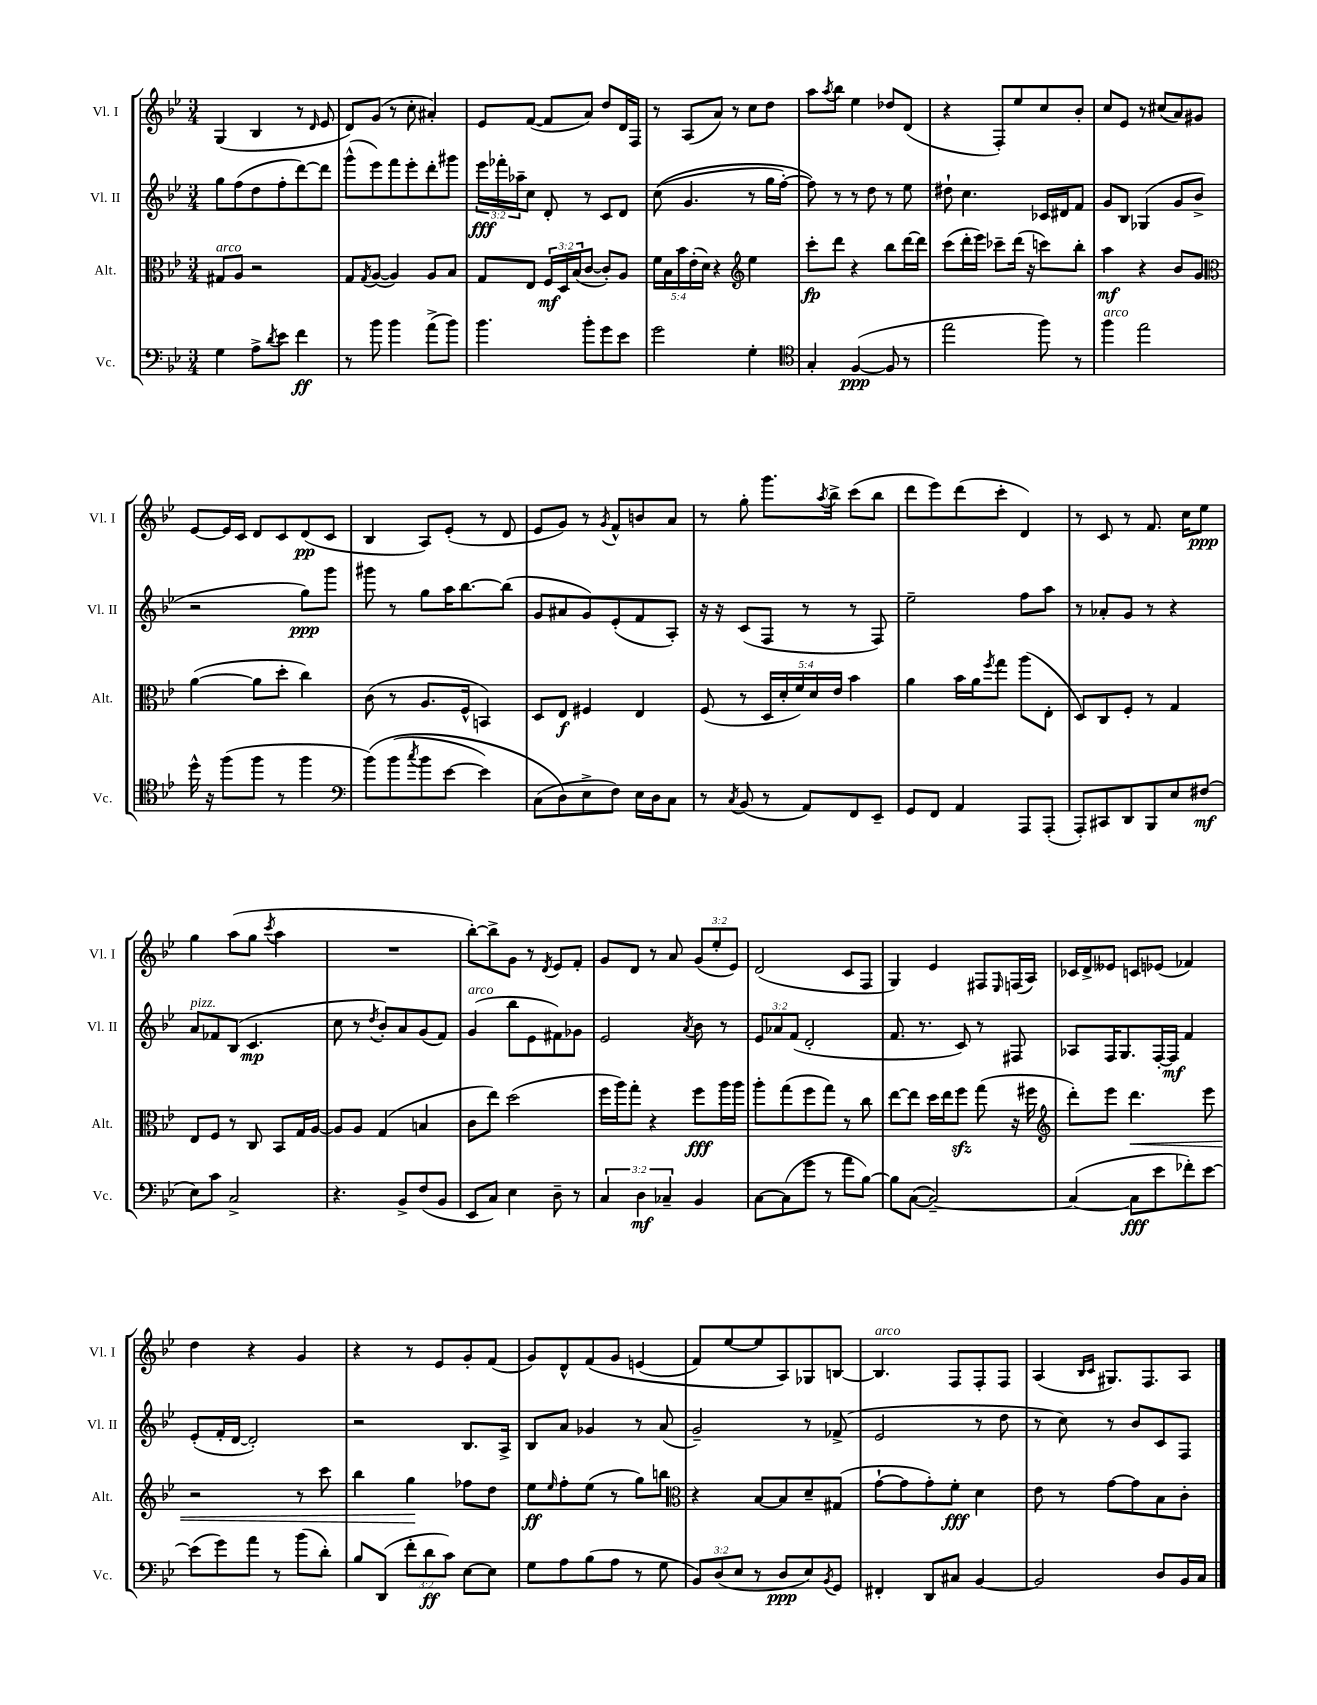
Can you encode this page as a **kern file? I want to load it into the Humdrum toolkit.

**kern	**dynam	**kern	**dynam	**kern	**dynam	**kern	**dynam
*part4	*part4	*part3	*part3	*part2	*part2	*part1	*part1
*staff4	*staff4	*staff3	*staff3	*staff2	*staff2	*staff1	*staff1
*I"Vc.	*	*I"Alt.	*	*I"Vl. II	*	*I"Vl. I	*
*I'Vc.	*	*I'Alt.	*	*I'Vl. II	*	*I'Vl. I	*
*clefF4	*	*clefC3	*	*clefG2	*	*clefG2	*
*k[b-e-]	*	*k[b-e-]	*	*k[b-e-]	*	*k[b-e-]	*
*M3/4	*	*M3/4	*	*M3/4	*	*M3/4	*
=73	=73	=73	=73	=73	=73	=73	=73
!	!	!LO:TX:a:i:t=arco	!	!	!	!	!
4G\	.	8G#X/L	.	8gg\L	.	(4G/	.
.	.	8A/J	.	(8ff\	.	.	.
8A^\L	.	2r	.	8dd\	.	4B-/	.
8qd/	.	.	.	.	.	.	.
8e-\J	.	.	.	8ff'\	.	.	.
4f\	ff	.	.	[8ddd\)	.	8r	.
.	.	.	.	.	.	16qqd/	.
.	.	.	.	8ddd\J]	.	8e-/	.
=74	=74	=74	=74	=74	=74	=74	=74
8r	.	8G/L	.	(8ggg^^\L	.	8d/L)	.
.	.	8qG/	.	.	.	.	.
8b-\	.	([8A/J	.	8eee-\)	.	(8g/J	.
4b-\	.	4A/])	.	8fff\	.	8r	.
.	.	.	.	8eee-'\	.	8cc'\	.
(8a^\L	.	8A/L	.	8ddd'\	.	4a#X'/)	.
8b-\J)	.	8B-/J	.	8ggg#X\J	.	.	.
=75	=75	=75	=75	=75	=75	=75	=75
4.b-\	.	8G/L	.	24eee-\LL	fff	8e-/L	.
.	.	.	.	24fff-X'\	.	.	.
.	.	.	.	24aa-X~\J	.	.	.
.	.	8E-/J	.	8cc\J	.	([8f/J	.
.	.	24F/LL	mf	8d'/	.	8f/L]	.
.	.	24D/	.	.	.	.	.
.	.	(24B-/J	.	.	.	.	.
8b-'\L	.	[8c/J	.	8r	.	8a/J)	.
8g\	.	8c'/L])	.	8c/L	.	8dd/L	.
8e-\J	.	8A/J	.	8d/J	.	16d/L	.
.	.	.	.	.	.	16F/JJ	.
=76	=76	=76	=76	=76	=76	=76	=76
2g\	.	20f\LL	.	((8cc\	.	8r	.
.	.	20B-\	.	.	.	.	.
.	.	20b-\	.	.	.	.	.
.	.	.	.	4.g/	.	(8A/L	.
.	.	(20e-'\	.	.	.	.	.
.	.	20d\JJ)	.	.	.	.	.
.	.	4r	.	.	.	8a/J)	.
.	.	.	.	.	.	8r	.
*	*	*clefG2	*	*	*	*	*
4G'\	.	4ee-\	.	8r	.	8cc\L	.
.	.	.	.	16gg\LL	.	8dd\J	.
.	.	.	.	[16ff'\JJ)	.	.	.
=77	=77	=77	=77	=77	=77	=77	=77
*clefC4	*	*	*	*	*	*	*
4G'/	.	8ccc'\L	fp	8ff\])	.	8aa\L	.
.	.	.	.	.	.	8qaa/	.
.	.	8ddd\J	.	8r	.	8bb-\J	.
([4F/	ppp	4r	.	8r	.	4ee-\	.
.	.	.	.	8dd\	.	.	.
8F/]	.	8bb-\L	.	8r	.	8dd-X/L	.
8r	.	[16ddd\L	.	8ee-\	.	(8d/J	.
.	.	16ddd\JJ]	.	.	.	.	.
=78	=78	=78	=78	=78	=78	=78	=78
2ee-\	.	(8ccc\L	.	8dd#X`\	.	4r	.
.	.	16ddd'\L	.	4.cc\	.	.	.
.	.	16eee-\JJ)	.	.	.	.	.
.	.	8ccc-X~\L	.	.	.	8F'/L)	.
.	.	(16ddd\Jk	.	.	.	8ee-/	.
.	.	16r	.	.	.	.	.
8ff\)	.	8cccn\L)	.	16c-X/LL	.	8cc/	.
.	.	.	.	16d#X/J	.	.	.
8r	.	8bb-'\J	.	8f/J	.	8b-'/J	.
=79	=79	=79	=79	=79	=79	=79	=79
!LO:TX:a:i:t=arco	!	!	!	!	!	!	!
4ff\	.	4aa\	mf	8g/L	.	8cc/L	.
.	.	.	.	8B-/J	.	8e-/J	.
2ee-\	.	4r	.	(4G-X/	.	8r	.
.	.	.	.	.	.	(8cc#X/L	.
.	.	8b-/L	.	8g/L	.	8a/)	.
.	.	8g/J	.	8b-^/J	.	8g#X/J	.
!!LO:LB:g=z
=80	=80	=80	=80	=80	=80	=80	=80
*	*	*clefC3	*	*	*	*	*
16dd^^\	.	([4a\	.	2r	.	[8e-/L	.
16r	.	.	.	.	.	.	.
(8ff\L	.	.	.	.	.	16e-/L]	.
.	.	.	.	.	.	16c/JJ	.
8ff\J	.	8a\L]	.	.	.	8d/L	.
8r	.	8dd'\J	.	.	.	8c/	.
4ff\	.	4cc\)	.	8gg\L)	ppp	(8d/	pp
.	.	.	.	8ggg\J	.	8c/J	.
=81	=81	=81	=81	=81	=81	=81	=81
*clefF4	*	*	*	*	*	*	*
(8b-\L)	.	(8c\	.	8ggg#X\	.	4B-/	.
(8b-\	.	8r	.	8r	.	.	.
8qcc/	.	.	.	.	.	.	.
8b-\	.	8.A/L	.	8gg\L	.	8A/L)	.
[8e-\J	.	.	.	16aa\K	.	(8e-'/J	.
.	.	16F^^/Jk	.	[8.bb-\	.	.	.
4e-\])	.	4BBn/)	.	.	.	8r	.
.	.	.	.	(8bb-\J]	.	8d/	.
=82	=82	=82	=82	=82	=82	=82	=82
(8C\L	.	8D/L	.	8g/L	.	8e-/L	.
8D\)	.	8E-/J	f	8a#X/	.	8g/J)	.
8E-^\	.	4F#X/	.	8g/)	.	8r	.
.	.	.	.	.	.	8qg/	.
8F\J)	.	.	.	(8e-'/	.	8f^^/L	.
16E-\LL	.	4E-/	.	8f/	.	8bn/	.
16D\J	.	.	.	.	.	.	.
8C\J	.	.	.	8A'/J)	.	8a/J	.
=83	=83	=83	=83	=83	=83	=83	=83
8r	.	(8F/	.	16r	.	8r	.
.	.	.	.	16r	.	.	.
8qC/	.	.	.	.	.	.	.
(8BB-/	.	8r	.	(8c/L	.	8gg'\	.
8r	.	20D/LL	.	8F/J	.	8.ggg\L	.
.	.	20d'/	.	.	.	.	.
.	.	20f/)	.	.	.	.	.
8AA/L)	.	.	.	8r	.	.	.
.	.	20d/	.	.	.	.	.
.	.	.	.	.	.	8qaa/	.
.	.	.	.	.	.	16bb-^\Jk	.
.	.	20e-/JJ	.	.	.	.	.
8FF/	.	4b-\	.	8r	.	(8ccc\L	.
8EE-~/J	.	.	.	8F/)	.	8bb-\J	.
=84	=84	=84	=84	=84	=84	=84	=84
8GG/L	.	4a\	.	2ee-~\	.	8ddd\L	.
8FF/J	.	.	.	.	.	8eee-\)	.
4AA/	.	16b-\LL	.	.	.	(8ddd\	.
.	.	16a\J	.	.	.	.	.
.	.	8qff/	.	.	.	.	.
.	.	8gg\J	.	.	.	8ccc'\J	.
8AAA/L	.	(8aa\L	.	8ff\L	.	4d/)	.
(8AAA'/J	.	8E-'\J	.	8aa\J	.	.	.
=85	=85	=85	=85	=85	=85	=85	=85
8AAA'/L)	.	8D/L)	.	8r	.	8r	.
8CC#X/	.	8C/	.	8a-X'/L	.	8c/	.
8DD/	.	8F'/J	.	8g/J	.	8r	.
8BBB-/	.	8r	.	8r	.	8.f/	.
8E-/	.	4G/	.	4r	.	.	.
.	.	.	.	.	.	16cc\KL	.
(8F#X/J	mf	.	.	.	.	8ee-\J	ppp
!!LO:LB:g=z
=86	=86	=86	=86	=86	=86	=86	=86
!	!	!	!	!LO:TX:a:i:t=pizz.	!	!	!
8E-\L)	.	8E-/L	.	8a/L	.	4gg\	.
8c\J	.	8F/J	.	8f-X/	.	.	.
2C^/	.	8r	.	(8B-/J	.	(8aa\L	.
.	.	8C/	.	4.c/	mp	8gg\J	.
.	.	.	.	.	.	8qccc/	.
.	.	8BB-/L	.	.	.	4aa\	.
.	.	16G/L	.	.	.	.	.
.	.	[16A/JJ	.	.	.	.	.
=87	=87	=87	=87	=87	=87	=87	=87
4.r	.	8A/L]	.	8cc\	.	2.r	.
.	.	8A/J	.	8r	.	.	.
.	.	.	.	8qdd/	.	.	.
.	.	(4G/	.	8b-'/L)	.	.	.
8BB-^/L	.	.	.	8a/	.	.	.
(8F/	.	4Bn/	.	(8g/	.	.	.
8BB-/J	.	.	.	8f/J)	.	.	.
=88	=88	=88	=88	=88	=88	=88	=88
!	!	!	!	!LO:TX:a:i:t=arco	!	!	!
8EE-/L	.	8c\L	.	(4g/	.	[8bb-'\L)	.
8C/J)	.	8ee-\J)	.	.	.	8bb-^\]	.
4E-\	.	(2dd\	.	8bb-\L	.	8g\J	.
.	.	.	.	8e-\	.	8r	.
.	.	.	.	.	.	8qd/	.
8D~\	.	.	.	8f#X\)	.	8e-/L	.
8r	.	.	.	8g-X\J	.	8f'/J	.
=89	=89	=89	=89	=89	=89	=89	=89
6C/	.	16ff\LL	.	2e-/	.	8g/L	.
.	.	16aa\J)	.	.	.	.	.
.	.	8gg'\J	.	.	.	8d/J	.
6D\	mf	.	.	.	.	.	.
.	.	4r	.	.	.	8r	.
6C-X~/	.	.	.	.	.	.	.
.	.	.	.	.	.	8a/	.
.	.	.	.	8qa/	.	.	.
4BB-/	.	8ff\L	fff	8b-\	.	(12g/L	.
.	.	.	.	.	.	12ee-'/	.
.	.	16aa\L	.	8r	.	.	.
.	.	.	.	.	.	12e-/J)	.
.	.	16aa\JJ	.	.	.	.	.
=90	=90	=90	=90	=90	=90	=90	=90
[8C\L	.	8aa'\L	.	12e-/L	.	(2d/	.
.	.	.	.	12a-X/	.	.	.
(8C\]	.	(8gg\	.	.	.	.	.
.	.	.	.	(12f/J	.	.	.
8g\J	.	8ff\	.	2d'/	.	.	.
8r	.	8gg\J)	.	.	.	.	.
8a\L	.	8r	.	.	.	8c/L	.
[8B-\J)	.	8cc\	.	.	.	8F/J	.
=91	=91	=91	=91	=91	=91	=91	=91
8B-\L]	.	[8ee-\L	.	8.f/	.	4G/)	.
([8C\J	.	8ee-\J]	.	.	.	.	.
.	.	.	.	8.r	.	.	.
2C~/_)	.	16dd\LL	.	.	.	4e-/	.
.	.	16ee-\J	.	.	.	.	.
.	.	8ffzz\J	.	8c/)	.	.	.
.	.	(8gg\	.	8r	.	8F#X/L	.
.	.	.	.	.	.	16qqE-/	.
.	.	16r	.	8F#X/	.	(16Fn/L	.
.	.	16ff#X\	.	.	.	16A/JJ)	.
=92	=92	=92	=92	=92	=92	=92	=92
*	*	*clefG2	*	*	*	*	*
(4C/_	.	8ddd'\L)	.	8A-X/L	.	16c-X/LL	.
.	.	.	.	.	.	16d^/J	.
.	.	8eee-\J	.	16F/K	.	8e--X/J	.
.	.	.	.	8.G/	.	.	.
!	!	!	!LO:HP:b	!	!	!	!
8C\L]	fff	4.ddd\	<	.	.	8cn/L	.
8e-\	.	.	.	[16F'/L	.	(8e-X/J	.
.	.	.	.	16F/JJ]	mf	.	.
8f-X'\)	.	.	.	4f/	.	4f-X/)	.
[8e-\J	.	8eee-\	.	.	.	.	.
!!LO:LB:g=z
=93	=93	=93	=93	=93	=93	=93	=93
(8e-\L]	.	2r	.	(8e-'/L	.	4dd\	.
8g\)	.	.	.	16f'/L	.	.	.
.	.	.	.	[16d/JJ	.	.	.
8a\J	.	.	.	2d'/])	.	4r	.
8r	.	.	.	.	.	.	.
(8b-\L	.	8r	.	.	.	4g/	.
8d'\J)	.	8ccc\	.	.	.	.	.
=94	=94	=94	=94	=94	=94	=94	=94
8B-/L	.	4bb-\	.	2r	.	4r	.
(8DD/J	.	.	.	.	.	.	.
12f'\L	.	4gg\	.	.	.	8r	.
12d\	ff	.	.	.	.	.	.
.	.	.	.	.	.	8e-/L	.
12c\J)	.	.	.	.	.	.	.
[8E-\L	.	8ff-X\L	[	8.B-/L	.	8g'/	.
8E-\J]	.	8dd\J	.	.	.	(8f/J	.
.	.	.	.	16A^/Jk	.	.	.
=95	=95	=95	=95	=95	=95	=95	=95
8G\L	.	8ee-\L	ff	8B-/L	.	8g/L)	.
.	.	16qqee-/	.	.	.	.	.
8A\	.	8ff'\	.	8a/J	.	8d^^/	.
(8B-\	.	(8ee-\J	.	4g-X/	.	(8f/	.
8A\J	.	8r	.	.	.	8g/J	.
8r	.	8gg\L)	.	8r	.	(4en/	.
8G\	.	8bbn\J	.	(8a/	.	.	.
=96	=96	=96	=96	=96	=96	=96	=96
*	*	*clefC3	*	*	*	*	*
12BB-/L)	.	4r	.	2g~/)	.	8f/L)	.
(12D/	.	.	.	.	.	.	.
.	.	.	.	.	.	[8ee-/	.
12E-/J	.	.	.	.	.	.	.
8r	.	[8B-/L	.	.	.	8ee-/]	.
8D/L	ppp	8B-/]	.	.	.	8A/)	.
8E-/)	.	8d~/	.	8r	.	8G-X/	.
8qBB-/	.	.	.	.	.	.	.
8GG/J	.	(8G#X/J	.	(8f-X^/	.	[8Bn/J	.
=97	=97	=97	=97	=97	=97	=97	=97
!	!	!	!	!	!	!LO:TX:a:i:t=arco	!
4FF#X'/	.	[8g`\L	.	2e-/	.	4.B/]	.
.	.	8g\]	.	.	.	.	.
8DD/L	.	8g'\)	.	.	.	.	.
8C#X/J	.	8f'\J	fff	.	.	8F/L	.
[4BB-/	.	4d\	.	8r	.	8F'/	.
.	.	.	.	8dd\	.	8F/J	.
=98	=98	=98	=98	=98	=98	=98	=98
2BB-/]	.	8e-\	.	8r	.	(4A/	.
.	.	8r	.	8cc\)	.	.	.
.	.	.	.	.	.	16qqB-/LL	.
.	.	.	.	.	.	16qqc/JJ	.
.	.	[8g\L	.	8r	.	8.G#X/L)	.
.	.	8g\]	.	8b-/L	.	.	.
.	.	.	.	.	.	8.F/	.
8D/L	.	8B-\	.	8c/	.	.	.
16BB-/L	.	8c'\J	.	8F/J	.	8A/J	.
16C/JJ	.	.	.	.	.	.	.
==	==	==	==	==	==	==	==
*-	*-	*-	*-	*-	*-	*-	*-
